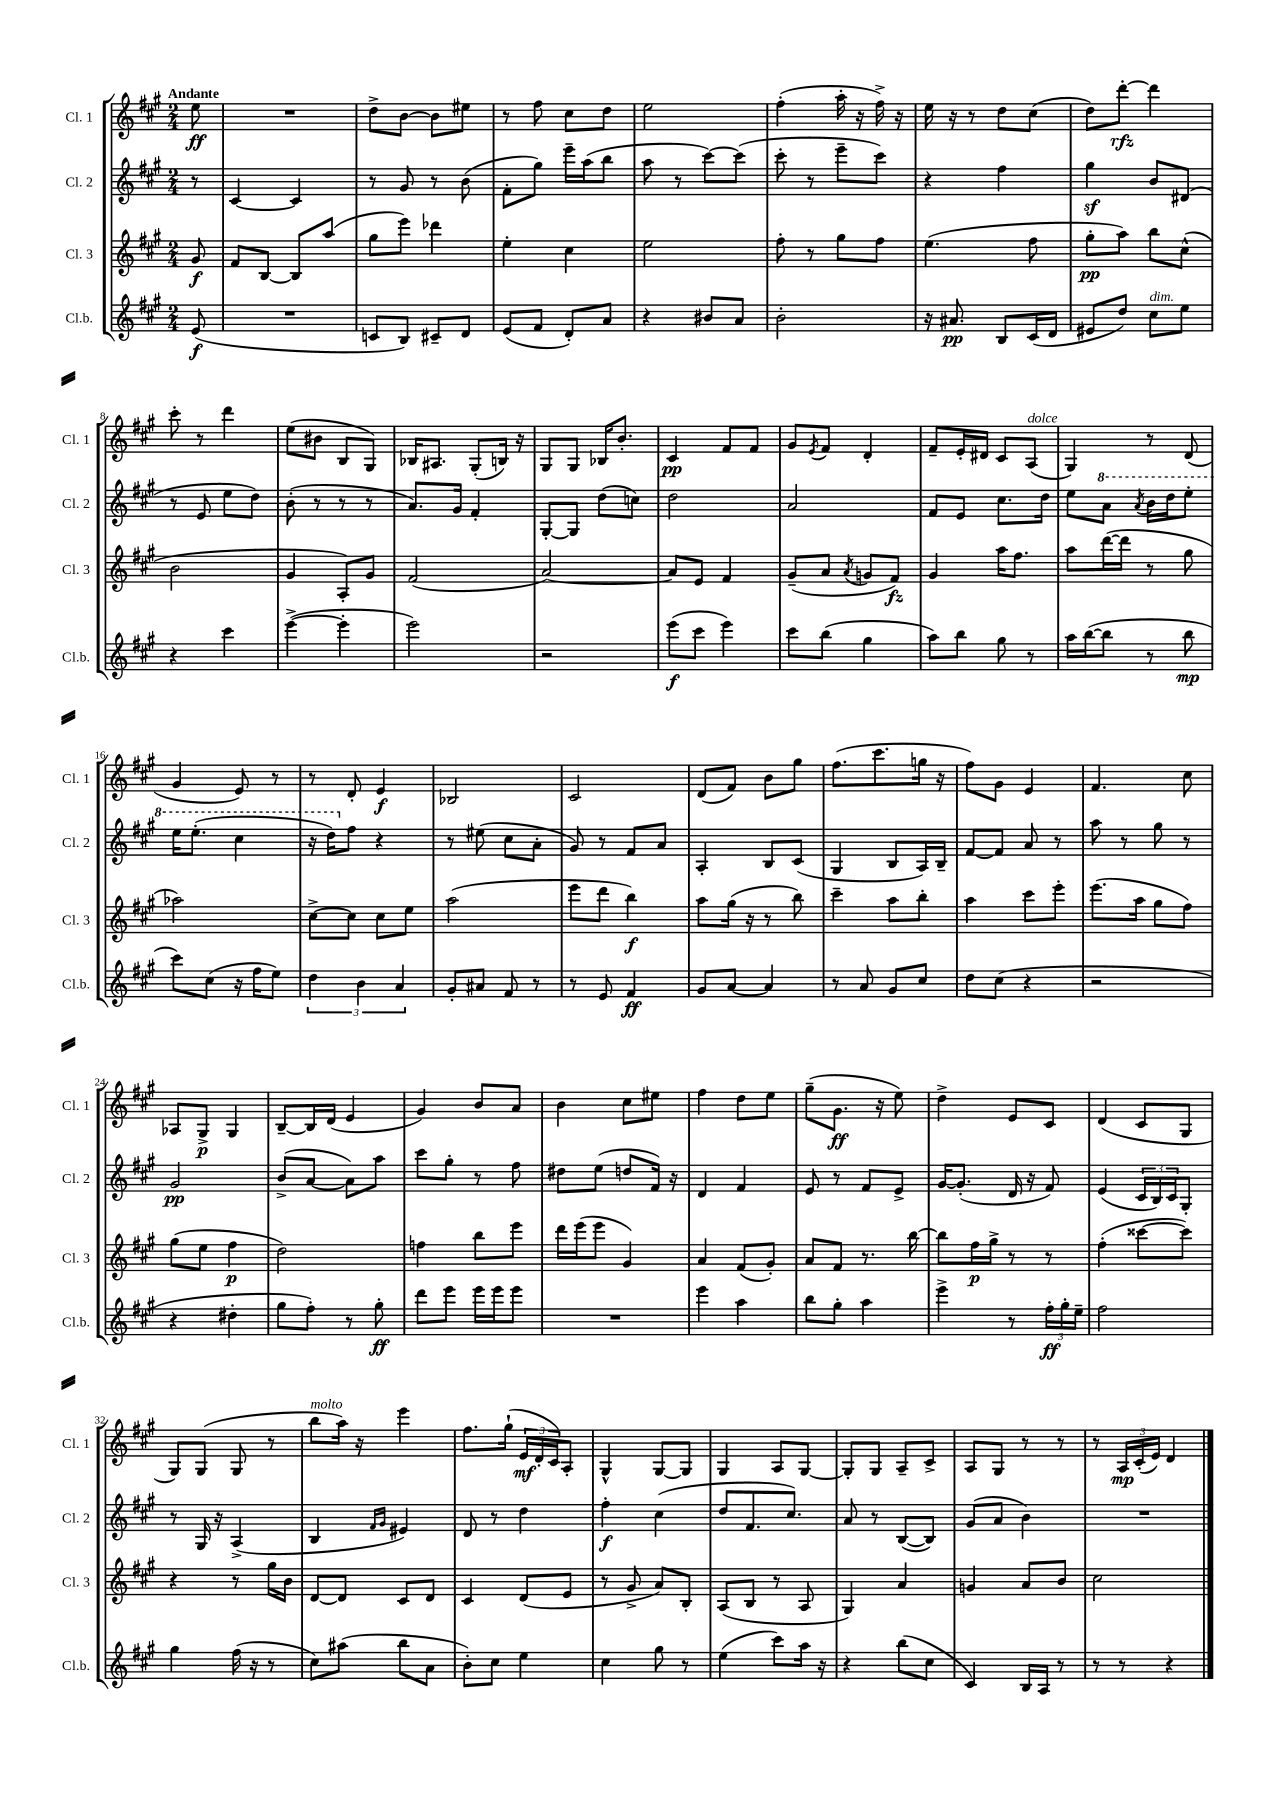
<<
\new StaffGroup <<
\new Staff = "s0" \with { instrumentName = "Cl. 1" shortInstrumentName = "Cl. 1" } {
    \clef treble \key a \major \numericTimeSignature \time 2/4 \partial 8 \tempo "Andante"
    e''8\ff |
    R2 |
    d''8-> b'8~ b'8 eis''8 |
    r8 fis''8 cis''8 d''8 |
    e''2 |
    fis''4-.( a''16-. r16 fis''16->) r16 |
    e''16 r16 r8 d''8 cis''8( |
    d''8) d'''8~-.\rfz d'''4 |
    cis'''8-. r8 d'''4 |
    e''8( bis'8 b8 gis8) |
    bes16 ais8. gis8-.( b16) r16 |
    gis8 gis8 bes16 b'8.-. |
    cis'4\pp fis'8 fis'8 |
    gis'8 \acciaccatura { e'8 } fis'8 d'4-. |
    fis'8-- e'16-. dis'16 cis'8 a8^\markup { \italic "dolce" }( |
    gis4) r8 d'8( |
    gis'4 e'8) r8 |
    r8 d'8-. e'4\f |
    bes2 |
    cis'2 |
    d'8( fis'8) b'8 gis''8 |
    fis''8.( cis'''8. g''16 r16 |
    fis''8) gis'8 e'4 |
    fis'4. cis''8 |
    aes8 gis8->\p gis4 |
    b8~-- b16 d'16( e'4 |
    gis'4) b'8 a'8 |
    b'4 cis''8 eis''8 |
    fis''4 d''8 e''8 |
    gis''8--( gis'8.\ff r16 e''8) |
    d''4-> e'8 cis'8 |
    d'4( cis'8 gis8 |
    gis8) gis8( gis8 r8 |
    b''8^\markup { \italic "molto" } a''16) r16 e'''4 |
    fis''8. gis''16-!( \tuplet 3/2 { e'16\mf d'16-. cis'16) } a8-. |
    gis4-^ gis8~ gis8 |
    gis4 a8 gis8~ |
    gis8-. gis8 a8-- cis'8-> |
    a8 gis8 r8 r8 |
    r8 \tuplet 3/2 { a16\mp cis'16-.( e'16) } d'4 \bar "|." |
}
\new Staff = "s1" \with { instrumentName = "Cl. 2" shortInstrumentName = "Cl. 2" } {
    \clef treble \key a \major \numericTimeSignature \time 2/4 \partial 8
    r8 |
    cis'4~ cis'4 |
    r8 gis'8 r8 b'8( |
    fis'8-. gis''8) e'''16-- a''16( b''8 |
    a''8 r8 cis'''8~) cis'''8( |
    cis'''8-. r8 e'''8-- cis'''8) |
    r4 fis''4 |
    gis''4\sf b'8 dis'8( |
    r8 e'8 e''8 d''8) |
    b'8-.( r8 r8 r8 |
    a'8.) gis'16 fis'4-. |
    gis8~-. gis8 d''8( c''8) |
    d''2 |
    a'2 |
    fis'8 e'8 cis''8. d''16 |
    e''8 \ottava #1 a''8 \acciaccatura { a''8 } b''16 d'''16 e'''8-. |
    e'''16 e'''8.-.( cis'''4 |
    r16 d'''16) \ottava #0 fis''8 r4 |
    r8 eis''8( cis''8 a'8-. |
    gis'8) r8 fis'8 a'8 |
    a4-. b8 cis'8( |
    gis4 b8 a16) b16-- |
    fis'8~ fis'8 a'8 r8 |
    a''8 r8 gis''8 r8 |
    gis'2\pp |
    b'8->( a'8~ a'8) a''8 |
    cis'''8 gis''8-. r8 fis''8 |
    dis''8 e''8( d''8 fis'16) r16 |
    d'4 fis'4 |
    e'8 r8 fis'8 e'8-> |
    gis'16~ gis'8.-.( d'16 r16 fis'8) |
    e'4( \tuplet 3/2 { cis'16 b16) cis'16 } gis8-. |
    r8 gis16 r16 a4->( |
    b4 \grace { fis'16 gis'16 } eis'4) |
    d'8 r8 d''4 |
    fis''4-.\f cis''4( |
    d''8 fis'8. cis''8.) |
    a'8 r8 b8~( b8) |
    gis'8( a'8 b'4) |
    R2 \bar "|." |
}
\new Staff = "s2" \with { instrumentName = "Cl. 3" shortInstrumentName = "Cl. 3" } {
    \clef treble \key a \major \numericTimeSignature \time 2/4 \partial 8
    gis'8\f |
    fis'8 b8~ b8 a''8( |
    gis''8 e'''8) des'''4 |
    e''4-. cis''4 |
    e''2 |
    fis''8-. r8 gis''8 fis''8 |
    e''4.( fis''8 |
    gis''8-.\pp a''8) b''8 cis''8-^( |
    b'2 |
    gis'4 a8-.) gis'8 |
    fis'2( |
    a'2~) |
    a'8 e'8 fis'4 |
    gis'8--( a'8 \acciaccatura { a'8 } g'8 fis'8\fz) |
    gis'4 a''16 fis''8. |
    a''8 d'''16~( d'''16 r8 gis''8 |
    aes''2) |
    cis''8~-> cis''8 cis''8 e''8 |
    a''2( |
    e'''8 d'''8 b''4\f) |
    a''8 gis''16( r16 r8 b''8) |
    cis'''4-- a''8 b''8-. |
    a''4 cis'''8 e'''8-. |
    e'''8.( a''16 gis''8 fis''8) |
    gis''8( e''8 fis''4\p |
    d''2) |
    f''4 b''8 e'''8 |
    d'''16 e'''16( e'''8 gis'4) |
    a'4 fis'8( gis'8-.) |
    a'8 fis'8 r8. b''16~ |
    b''8 fis''16\p gis''16-> r8 r8 |
    fis''4-.( cisis'''8~ cisis'''8) |
    r4 r8 gis''16 b'16 |
    d'8~ d'8 cis'8 d'8 |
    cis'4 d'8( e'8 |
    r8 gis'8-> a'8) b8-. |
    a8( b8 r8 a8 |
    gis4) a'4 |
    g'4 a'8 b'8 |
    cis''2 \bar "|." |
}
\new Staff = "s3" \with { instrumentName = "Cl.b." shortInstrumentName = "Cl.b." } {
    \clef treble \key a \major \numericTimeSignature \time 2/4 \partial 8
    e'8\f( |
    R2 |
    c'8 b8) cis'8-- d'8 |
    e'8( fis'8 d'8-.) a'8 |
    r4 bis'8 a'8 |
    b'2-. |
    r16 ais'8.\pp b8 cis'16( d'16 |
    eis'8 d''8) cis''8^\markup { \italic "dim." } e''8 |
    r4 cis'''4 |
    e'''4~->( e'''4-. |
    e'''2) |
    r2 |
    e'''8\f( cis'''8 e'''4) |
    cis'''8 b''8( gis''4 |
    a''8) b''8 gis''8 r8 |
    a''16 b''16~( b''8 r8 b''8\mp |
    cis'''8) cis''8( r16 fis''16 e''8) |
    \tuplet 3/2 { d''4 b'4 a'4 } |
    gis'8-. ais'8 fis'8 r8 |
    r8 e'8 fis'4\ff |
    gis'8 a'8~ a'4 |
    r8 a'8 gis'8 cis''8 |
    d''8 cis''8( r4 |
    r2 |
    r4 dis''4-. |
    gis''8 fis''8-.) r8 gis''8-.\ff |
    d'''8 e'''8 e'''16 e'''16 e'''8 |
    R2 |
    e'''4 a''4 |
    b''8 gis''8-. a''4 |
    e'''4-> r8 \tuplet 3/2 { fis''16-.\ff gis''16-. e''16-- } |
    fis''2 |
    gis''4 fis''16( r16 r8 |
    cis''8) ais''8( b''8 a'8 |
    b'8-.) cis''8 e''4 |
    cis''4 gis''8 r8 |
    e''4( cis'''8) a''16 r16 |
    r4 b''8( cis''8 |
    cis'4) b16 a16 r8 |
    r8 r8 r4 \bar "|." |
}
>>
>>
